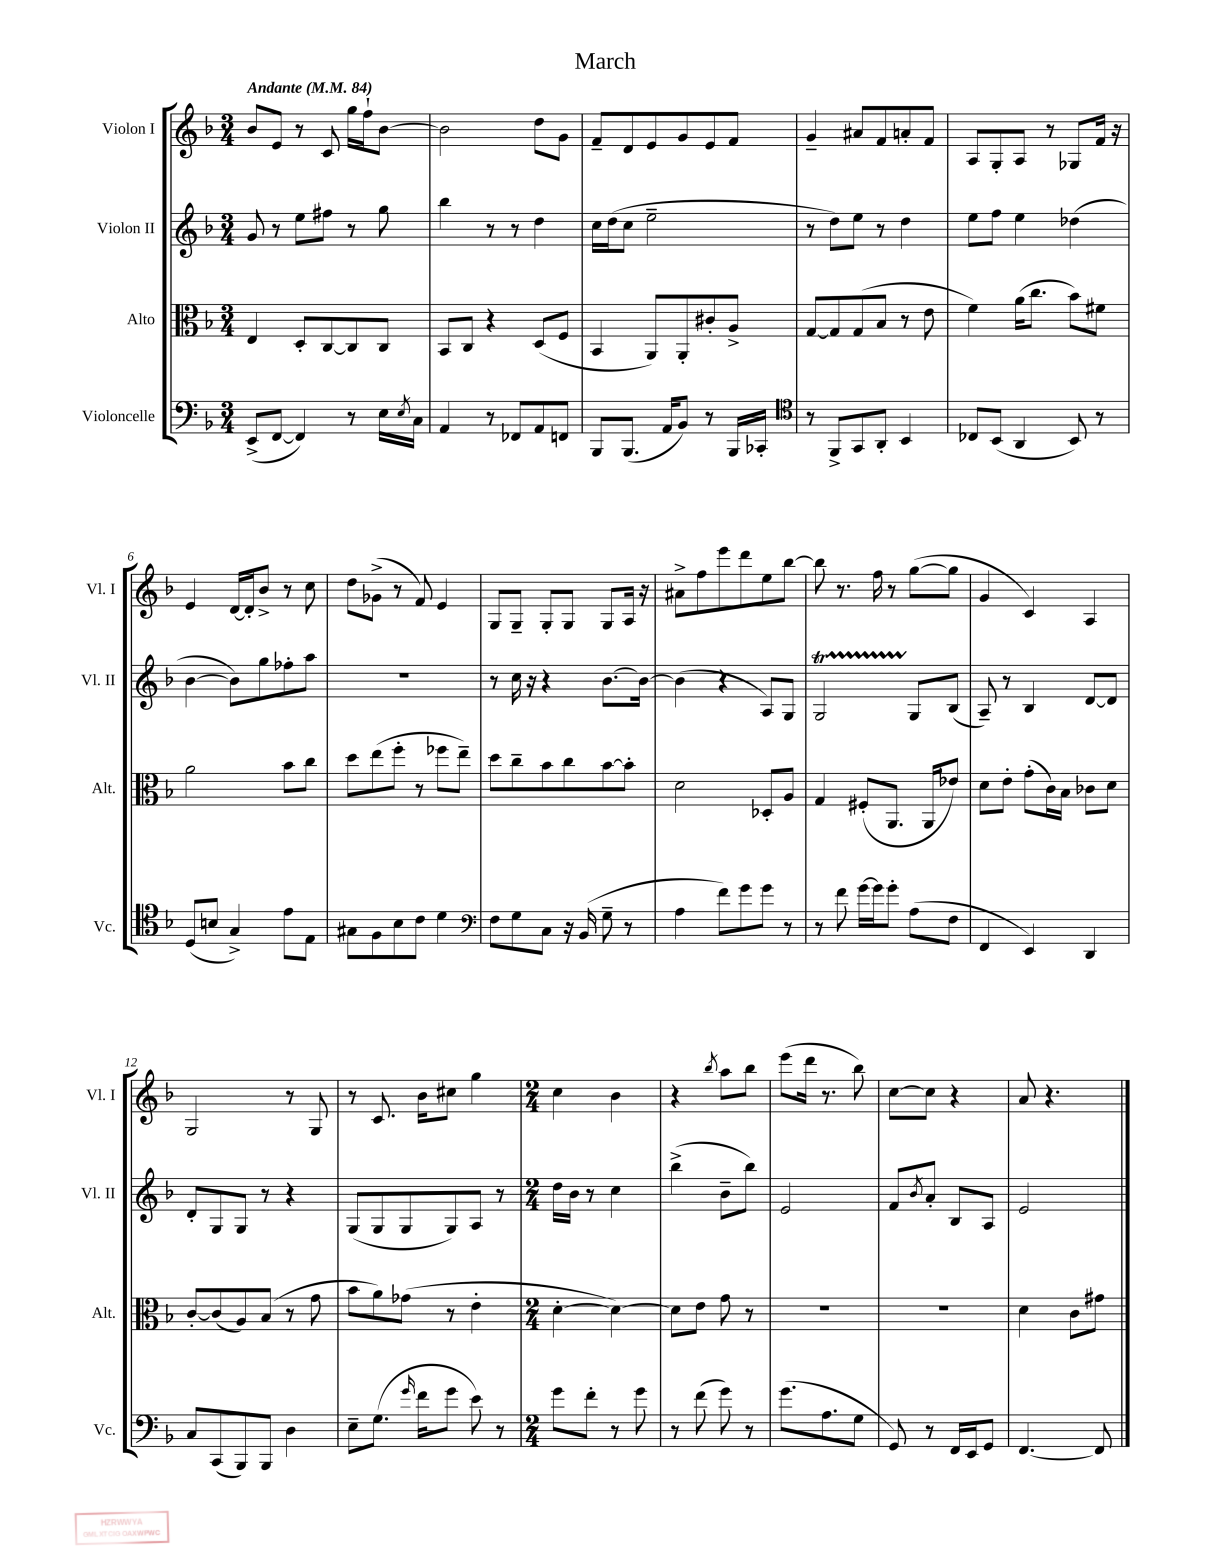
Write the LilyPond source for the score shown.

\header { title = "March" }
<<
\new StaffGroup <<
\new Staff = "s0" \with { instrumentName = "Violon I" shortInstrumentName = "Vl. I" } {
    \clef treble \key f \major \numericTimeSignature \time 3/4 \tempo "Andante" 4 = 84
    bes'8 e'8 r8 c'8 g''16 f''16-! bes'8~ |
    bes'2 d''8 g'8 |
    f'8-- d'8 e'8 g'8 e'8 f'8 |
    g'4-- ais'8 f'8 a'8-. f'8 |
    a8 g8-. a8 r8 ges8 f'16 r16 |
    e'4 d'16~ d'16-. bes'8-> r8 c''8 |
    d''8 ges'8->( r8 f'8) e'4 |
    g8 g8-- g8-. g8 g8 a16 r16 |
    ais'8-> f''8 e'''8 d'''8 e''8 bes''8~ |
    bes''8 r8. f''16 r8 g''8~( g''8 |
    g'4 c'4) a4 |
    g2 r8 g8 |
    r8 c'8. bes'16 cis''8 g''4 |
    \numericTimeSignature \time 2/4 c''4 bes'4 |
    r4 \acciaccatura { bes''8 } a''8 bes''8 |
    e'''8( d'''16 r8. bes''8) |
    c''8~ c''8 r4 |
    a'8 r4. \bar "|." |
}
\new Staff = "s1" \with { instrumentName = "Violon II" shortInstrumentName = "Vl. II" } {
    \clef treble \key f \major \numericTimeSignature \time 3/4
    g'8 r8 e''8 fis''8 r8 g''8 |
    bes''4 r8 r8 d''4 |
    c''16 d''16( c''8 e''2-- |
    r8 d''8) e''8 r8 d''4 |
    e''8 f''8 e''4 des''4( |
    bes'4~ bes'8) g''8 fes''8-. a''8 |
    R2. |
    r8 c''16 r16 r4 bes'8.~ bes'16~ |
    bes'4( r4 a8) g8 |
    g2\startTrillSpan g8\stopTrillSpan bes8( |
    a8--) r8 bes4 d'8~ d'8 |
    d'8-. g8 g8 r8 r4 |
    g8( g8 g8 g8) a8 r8 |
    \numericTimeSignature \time 2/4 d''16 bes'16 r8 c''4 |
    bes''4->( bes'8-- bes''8) |
    e'2 |
    f'8 \acciaccatura { bes'8 } a'8-. bes8 a8 |
    e'2 \bar "|." |
}
\new Staff = "s2" \with { instrumentName = "Alto" shortInstrumentName = "Alt." } {
    \clef alto \key f \major \numericTimeSignature \time 3/4
    e4 d8-. c8~ c8 c8 |
    bes,8 c8 r4 d8( f8 |
    bes,4 a,8) a,8-. cis'8-. a8-> |
    g8~ g8 g8( bes8 r8 e'8 |
    f'4) a'16( c''8. bes'8) fis'8 |
    a'2 bes'8 c''8 |
    d''8 e''8( f''8-. r8 fes''8 e''8--) |
    d''8 c''8-- bes'8 c''8 bes'8~ bes'8-. |
    d'2 des8-. a8 |
    g4 fis8-.( a,8. a,16 ees'8) |
    d'8 e'8-. g'8-.( c'16) bes16 ces'8 d'8 |
    c'8~-. c'8( a8) bes8( r8 g'8 |
    bes'8 a'8) ges'8( r8 e'4-. |
    \numericTimeSignature \time 2/4 d'4~-. d'4~) |
    d'8 e'8 g'8 r8 |
    R2 |
    R2 |
    d'4 c'8 gis'8 \bar "|." |
}
\new Staff = "s3" \with { instrumentName = "Violoncelle" shortInstrumentName = "Vc." } {
    \clef bass \key f \major \numericTimeSignature \time 3/4
    e,8->( f,8~ f,4) r8 e16 \acciaccatura { e8 } c16 |
    a,4 r8 fes,8 a,8 f,8 |
    bes,,8 bes,,8.( a,16 bes,8) r8 bes,,16 ces,16-. |
    \clef tenor r8 f,8-> g,8 a,8-. bes,4 |
    ces8 bes,8( a,4 bes,8) r8 |
    d8( b8 g4->) e'8 e8 |
    gis8 f8 bes8 c'8 d'4 |
    \clef bass f8 g8 c8 r16 bes,16( g8-- r8 |
    a4 f'8) g'8 g'8 r8 |
    r8 f'8 g'16~ g'16 g'8-. a8( f8 |
    f,4 e,4) d,4 |
    c8 c,8( bes,,8) bes,,8 d4 |
    e8-- g8.( \grace { g'16 } f'16 g'8 e'8) r8 |
    \numericTimeSignature \time 2/4 g'8 f'8-. r8 g'8 |
    r8 f'8( g'8) r8 |
    g'8.( a8. g8 |
    g,8) r8 f,16 e,16 g,8 |
    f,4.~ f,8 \bar "|." |
}
>>
>>
